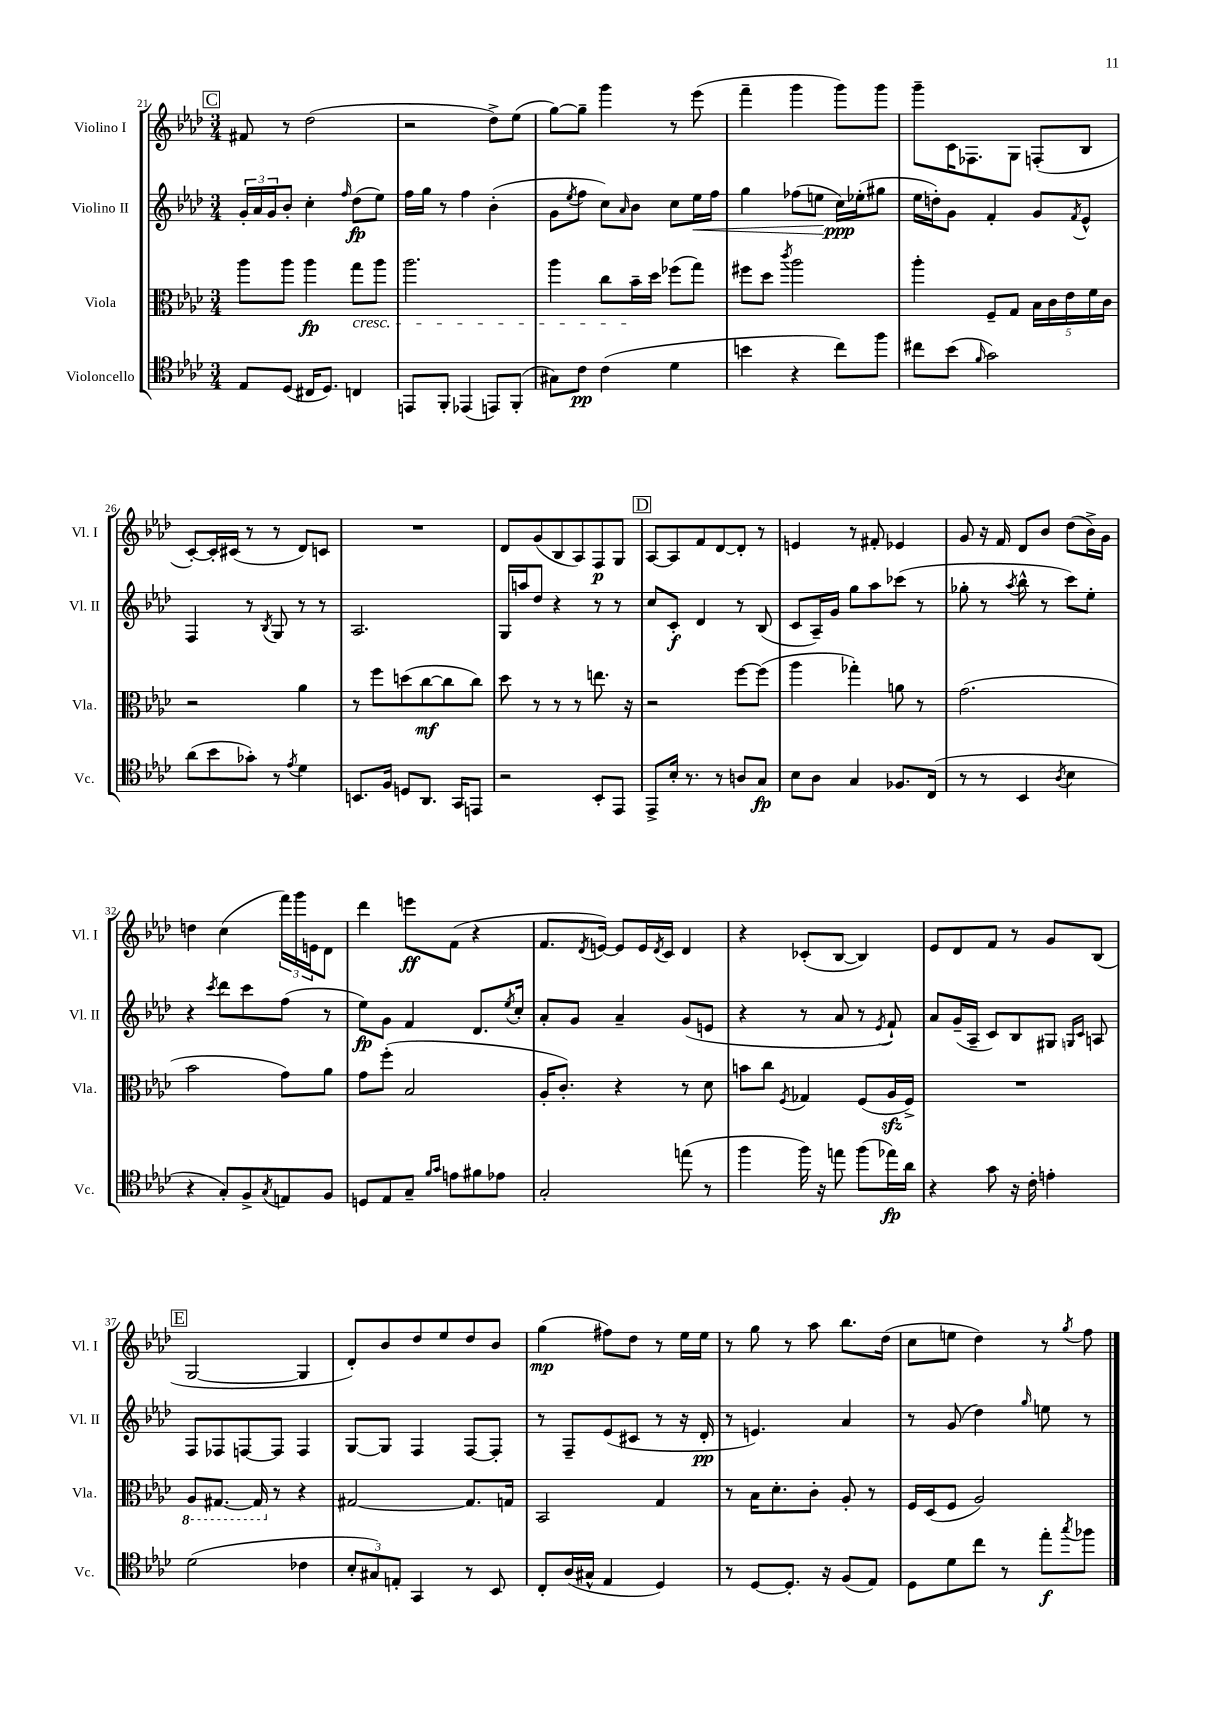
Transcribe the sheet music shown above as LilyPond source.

<<
\new StaffGroup <<
\new Staff = "s0" \with { instrumentName = "Violino I" shortInstrumentName = "Vl. I" } {
    \clef treble \key aes \major \numericTimeSignature \time 3/4
    \mark \markup { \box "C" } fis'8 r8 des''2( |
    r2 des''8->) ees''8( |
    g''8~) g''8-- g'''4 r8 ees'''8( |
    f'''4-- g'''4 g'''8) g'''8 |
    g'''8-- c'16 fes8. g8 f8-.( bes8 |
    c'8~-.) c'16-. cis'16( r8 r8 des'8) c'8 |
    R2. |
    des'8 g'8( bes8 aes8) f8\p g8 |
    \mark \markup { \box "D" } aes8~ aes8 f'8 des'8~ des'8-. r8 |
    e'4 r8 fis'8-. ees'4 |
    g'8 r16 f'16 des'8 bes'8 des''8( bes'16->) g'16 |
    d''4 c''4( \tuplet 3/2 { f'''16) g'''16 e'16 } des'8 |
    des'''4 e'''8\ff f'8( r4 |
    f'8. \acciaccatura { des'8 } e'16~) e'8 e'16 \acciaccatura { des'8 } c'16 des'4 |
    r4 ces'8-.( bes8~ bes4) |
    ees'8 des'8 f'8 r8 g'8 bes8( |
    \mark \markup { \box "E" } g2~ g4 |
    des'8-.) bes'8 des''8 ees''8 des''8 bes'8 |
    g''4\mp( fis''8) des''8 r8 ees''16 ees''16 |
    r8 g''8 r8 aes''8 bes''8. des''16( |
    c''8 e''8 des''4) r8 \acciaccatura { g''8 } f''8 \bar "|." |
}
\new Staff = "s1" \with { instrumentName = "Violino II" shortInstrumentName = "Vl. II" } {
    \clef treble \key aes \major \numericTimeSignature \time 3/4
    \mark \markup { \box "C" } \tuplet 3/2 { g'16-. aes'16 g'16 } bes'8-. c''4-. \grace { f''16 } des''8\fp( ees''8) |
    f''16 g''16 r8 f''4 bes'4-.( |
    g'8 \acciaccatura { ees''8 } f''8 c''8) \grace { aes'16 } bes'8 c''8 ees''16\< f''16 |
    g''4 fes''8( e''8\! c''16\ppp) ees''16-.( gis''8 |
    ees''16 d''16-.) g'8 f'4-. g'8 \acciaccatura { f'8 } ees'8-^ |
    f4 r8 \acciaccatura { bes8 } g8 r8 r8 |
    aes2. |
    g16 a''16 des''8 r4 r8 r8 |
    \mark \markup { \box "D" } c''8 c'8-.\f des'4 r8 bes8( |
    c'8 aes16--) g'16 g''8 aes''8 ces'''8( r8 |
    ges''8-. r8 \acciaccatura { aes''8 } bes''8-^ r8 c'''8) ees''8-. |
    r4 \acciaccatura { c'''8 } des'''8 c'''8 f''8( r8 |
    ees''8\fp) g'8 f'4 des'8. \acciaccatura { ees''8 } c''16-. |
    aes'8-. g'8 aes'4-- g'8( e'8 |
    r4 r8 aes'8 r8 \acciaccatura { ees'8 } f'8-!) |
    aes'8 g'16--( aes16-- c'8) bes8 gis8 \grace { g16 c'16 } a8 |
    \mark \markup { \box "E" } f8 fes8 f8~ f8 f4 |
    g8~ g8 f4 f8~ f8-. |
    r8 f8-- ees'8( cis'8 r8 r16 des'16-.\pp |
    r8 e'4.) aes'4 |
    r8 g'8( des''4) \grace { g''16 } e''8 r8 \bar "|." |
}
\new Staff = "s2" \with { instrumentName = "Viola" shortInstrumentName = "Vla." } {
    \clef alto \key aes \major \numericTimeSignature \time 3/4
    \mark \markup { \box "C" } aes''8 aes''8 aes''4\fp g''8\cresc aes''8 |
    aes''2. |
    aes''4 c''8 bes'16--\! des''16 fes''8( g''8) |
    fis''8 des''8 \acciaccatura { c'''8 } aes''2 |
    aes''4-. f8-- g8 \tuplet 5/4 { bes16 c'16 ees'16 f'16 c'16 } |
    r2 aes'4 |
    r8 f''8 d''8( c''8~\mf c''8 c''8) |
    des''8 r8 r8 r8 e''8. r16 |
    \mark \markup { \box "D" } r2 f''8~ f''8( |
    aes''4 ges''4-.) a'8 r8 |
    g'2.( |
    bes'2 g'8) aes'8 |
    g'8 f''8-.( bes2 |
    aes16-. c'8.-.) r4 r8 des'8 |
    b'8 c''8 \acciaccatura { f8 } ges4 f8( aes16\sfz f16->) |
    R2. |
    \mark \markup { \box "E" } \ottava #-1 aes,8 gis,8.~ gis,16 \ottava #0 r8 r4 |
    gis2~ gis8. g16 |
    bes,2 g4 |
    r8 bes16 des'8.-. c'8-. aes8-. r8 |
    f16 des16( f8 aes2) \bar "|." |
}
\new Staff = "s3" \with { instrumentName = "Violoncello" shortInstrumentName = "Vc." } {
    \clef tenor \key aes \major \numericTimeSignature \time 3/4
    \mark \markup { \box "C" } ees8 des8( cis16 des8.) c4 |
    e,8 f,8-. ees,4( e,8) f,8-.( |
    gis8) c'8\pp c'4( des'4 |
    b'4 r4 c''8) f''8 |
    cis''8 bes'8( \grace { f'16 } g'2) |
    aes'8( bes'8 ges'8-.) r8 \acciaccatura { ees'8 } des'4 |
    b,8. f16 d8 aes,8. g,16 e,8 |
    r2 bes,8-. ees,8 |
    \mark \markup { \box "D" } ees,8-> bes16-. r8. r8 a8 g8\fp |
    bes8 aes8 g4 fes8. c16( |
    r8 r8 bes,4 \acciaccatura { aes8 } bes4 |
    r4 g8-.) f8-> \acciaccatura { g8 } e8 f8 |
    d8 ees8 g8-- \grace { f'16 g'16 } e'8 fis'8 ees'8 |
    g2-. e''8( r8 |
    f''4 f''16) r16 e''8 f''8( ees''16\fp) aes'16 |
    r4 g'8 r16 c'16-. e'4-. |
    \mark \markup { \box "E" } des'2( ces'4 |
    \tuplet 3/2 { bes8-. gis8) e8-. } g,4 r8 bes,8 |
    c8-. aes16( gis16-^ ees4 des4) |
    r8 des8~ des8.-. r16 f8( ees8) |
    des8 des'8 c''8 r8 ees''8-.\f \acciaccatura { g''8 } fes''8 \bar "|." |
}
>>
>>
\layout { \context { \Score currentBarNumber = #21 } }
